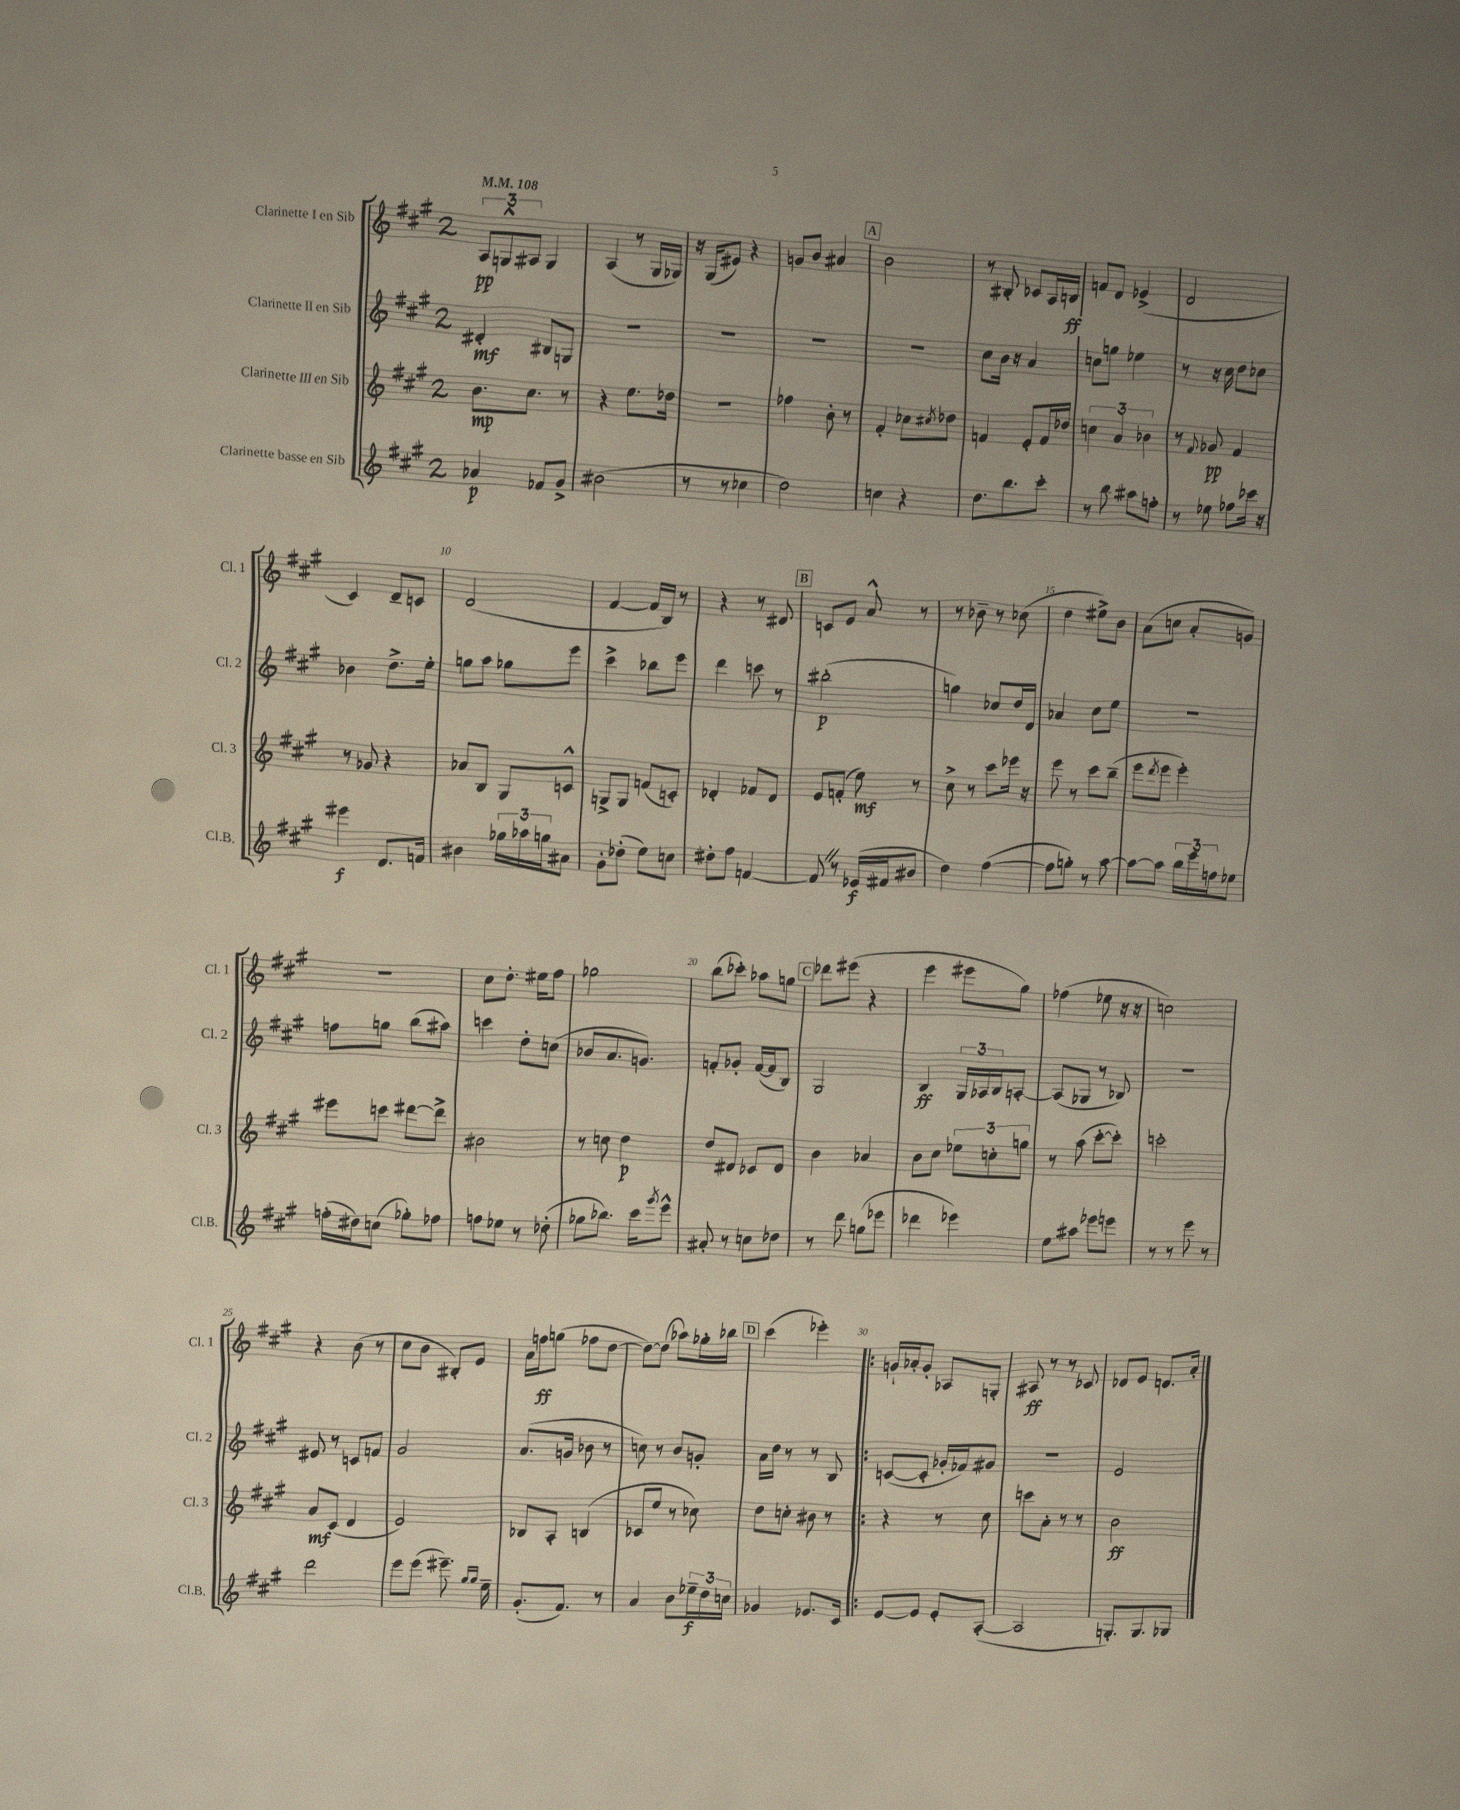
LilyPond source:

<<
\new StaffGroup <<
\new Staff = "s0" \with { instrumentName = "Clarinette I en Sib" shortInstrumentName = "Cl. 1" } {
    \clef treble \key a \major \once \override Staff.TimeSignature.style = #'single-digit \time 2/4 \tempo 4 = 108
    \tuplet 3/2 { a8\pp g8-^ ais8 } g4 |
    a4( r8 gis16 ges16) |
    r16 gis16( eis'8) r4 |
    g'8 b'8 ais'4 |
    \mark \markup { \box "A" } b'2 |
    r8 bis8-. ces'8 a16 b16\ff |
    f'8 d'8 ees'4->( |
    d'2 |
    cis'4) d'8-- c'8 |
    d'2( |
    fis'4~ fis'16 b16) r8 |
    r4 r8 dis'8 |
    \mark \markup { \box "B" } c'8 e'8 a'8-^ r8 |
    r8 bes'8-- r8 ces''8( |
    d''4 eis''8->) b'8 |
    a'8( c''8 a'8-. g'8) |
    R2 |
    cis''8 d''8.-. eis''16 fis''8 |
    ges''2 |
    b''8( ces'''8-.) aes''8 g''8 |
    \mark \markup { \box "C" } des'''8 eis'''8( r4 |
    e'''4 eis'''8 gis''8) |
    fes''4( ees''8 r16 r16 |
    c''2) |
    r4 b'8( r8 |
    cis''8 b'8 bis8-.) e'8 |
    a'16 f''16\ff g''8( fes''8 d''8~ |
    d''8~) d''8( aes''8) ges''16-. bes''16 |
    \mark \markup { \box "D" } cis'''4( ees'''4-.) |
    \bar ".|:" g'16-! aes'16-. g'8-. aes8 g8-. |
    ais8\ff r8 r8 ces'8 |
    des'8 e'8 d'8. a'16-. \bar "|." |
}
\new Staff = "s1" \with { instrumentName = "Clarinette II en Sib" shortInstrumentName = "Cl. 2" } {
    \clef treble \key a \major \once \override Staff.TimeSignature.style = #'single-digit \time 2/4
    dis'4-.\mf bis8 g8 |
    R2 |
    R2 |
    R2 |
    \mark \markup { \box "A" } R2 |
    cis''8 b'16 r16 a'4 |
    c''8 g''8 ees''4 |
    r8 r16 cis''16 d''8 ces''8 |
    bes'4 d''8.-> e''16-. |
    g''8 a''8 ges''8 e'''8 |
    cis'''4-> bes''8 e'''8 |
    d'''4 c'''8 r8 |
    \mark \markup { \box "B" } bis''2-.\p( |
    g''4) ces''8 d''16 d'16 |
    aes'4 cis''8 e''8 |
    r2 |
    f''8 g''8 b''8( ais''8) |
    c'''4 d''8-. c''8( |
    bes'8 a'8. g'8.) |
    f'8-. ges'8-. f'16~( f'16 b8) |
    \mark \markup { \box "C" } gis2 |
    b4\ff \tuplet 3/2 { gis16 aes16 b16 } a8~-. |
    a8( ges8 r8 bes8) |
    R2 |
    eis'8 r8 c'8 f'8 |
    gis'2 |
    a'8.( g'16 bes'8 r8 |
    c''8) r8 b'8 g'8-. |
    \mark \markup { \box "D" } a'16 d''16 r8 r8 b8 |
    \bar ".|:" c'8~( c'8-. ges'16-. fes'16) gis'8 |
    r2 |
    e'2 \bar "|." |
}
\new Staff = "s2" \with { instrumentName = "Clarinette III en Sib" shortInstrumentName = "Cl. 3" } {
    \clef treble \key a \major \once \override Staff.TimeSignature.style = #'single-digit \time 2/4
    b'8.\mp cis''8. r8 |
    r4 e''8. des''16 |
    R2 |
    fes''4 b'8-. r8 |
    \mark \markup { \box "A" } fis'4-. ces''8 \acciaccatura { cis''8 } des''8 |
    f'4 e'8-. f'16 des''16 |
    \tuplet 3/2 { c''4 a'4 bes'4 } |
    r8 \appoggiatura { fis'8 } ges'8\pp fis'4 |
    r8 ges'8 r4 |
    aes'8 b8 gis8 c'8-^ |
    g8-> g8 f'8( c'8-.) |
    des'4-. fes'8 des'8 |
    \mark \markup { \box "B" } e'8 f'8-.( e''8\mf) r8 |
    cis''8-> r8 cis'''8 ees'''16 r16 |
    e'''8 r8 cis'''8 b''8--( |
    e'''8 \acciaccatura { d'''8 } e'''8 e'''4-.) |
    eis'''8 c'''8 dis'''8~ dis'''8-> |
    bis'2 |
    r8 c''8 d''4\p |
    d''8 dis'8 ces'8 dis'8 |
    \mark \markup { \box "C" } b'4 aes'4 |
    b'8 cis''8 \tuplet 3/2 { ees''8 c''8-. g''8 } |
    r8 a''8( cis'''8~-. cis'''8-.) |
    c'''2-. |
    a'8\mf cis'8( d'4 |
    e'2) |
    bes8 a8-. b4( |
    ces'8 e''8 r8 ces''8) |
    \mark \markup { \box "D" } d''8 c''8-. bis'8 r8 |
    \bar ".|:" r4 r8 cis''8 |
    c'''8 a'8-. r8 r8 |
    b'2\ff \bar "|." |
}
\new Staff = "s3" \with { instrumentName = "Clarinette basse en Sib" shortInstrumentName = "Cl.B." } {
    \clef treble \key a \major \once \override Staff.TimeSignature.style = #'single-digit \time 2/4
    aes'4\p fes'8 gis'8-> |
    bis'2( |
    r8 r8 ces''4 |
    d''2) |
    \mark \markup { \box "A" } c''4 r4 |
    d''8. b''8. cis'''8-. |
    r8 b''8 ais''8 f''8-. |
    r8 ees''8 fes''8 ces'''16 r16 |
    eis'''4\f d'8. f'16 |
    bis'4 \tuplet 3/2 { ges''16 aes''16 g''16 } ais'8 |
    gis'8-. des''8-.( e''8) c''8 |
    dis''8-. fis''8 f'4~ |
    \mark \markup { \box "B" } f'8 \once \override BreathingSign.text = \markup { \musicglyph "scripts.caesura.straight" } \breathe r8 ees'16\f( fis'16 bis'8 |
    d''4) fis''4~( |
    fis''8 g''8-.) r8 a''8~ |
    a''8~ a''8 \tuplet 3/2 { b''16 e'''16 f''16 } ees''8 |
    f''16-.( dis''16) c''8( ges''8-.) fes''8 |
    f''8 ees''8 r8 des''8-.( |
    ges''8 bes''8.) cis'''16 \acciaccatura { gis'''8 } e'''8-^ |
    ais'8-. r8 c''8 des''8 |
    \mark \markup { \box "C" } r8 d'''8 g''8( ees'''8 |
    des'''4 ees'''4) |
    e''8 ais''8 ees'''8 e'''8 |
    r8 r8 e'''8 r8 |
    d'''2 |
    e'''8 e'''8( eis'''8.--) \grace { gis''16 gis''16 } e''16-- |
    gis'8.-.( fis'8.) r8 |
    a'4 b'8 \tuplet 3/2 { ees''16--\f d''16 c''16 } |
    \mark \markup { \box "D" } ges'4 ees'8. cis'16 |
    \bar ".|:" e'8~ e'8 e'8-. a8~-.( |
    a2 |
    g8.-.) g8. ges8 \bar "|." |
}
>>
>>
\layout { \context { \Score \override BarNumber.break-visibility = ##(#f #t #t) barNumberVisibility = #(every-nth-bar-number-visible 5) } }
